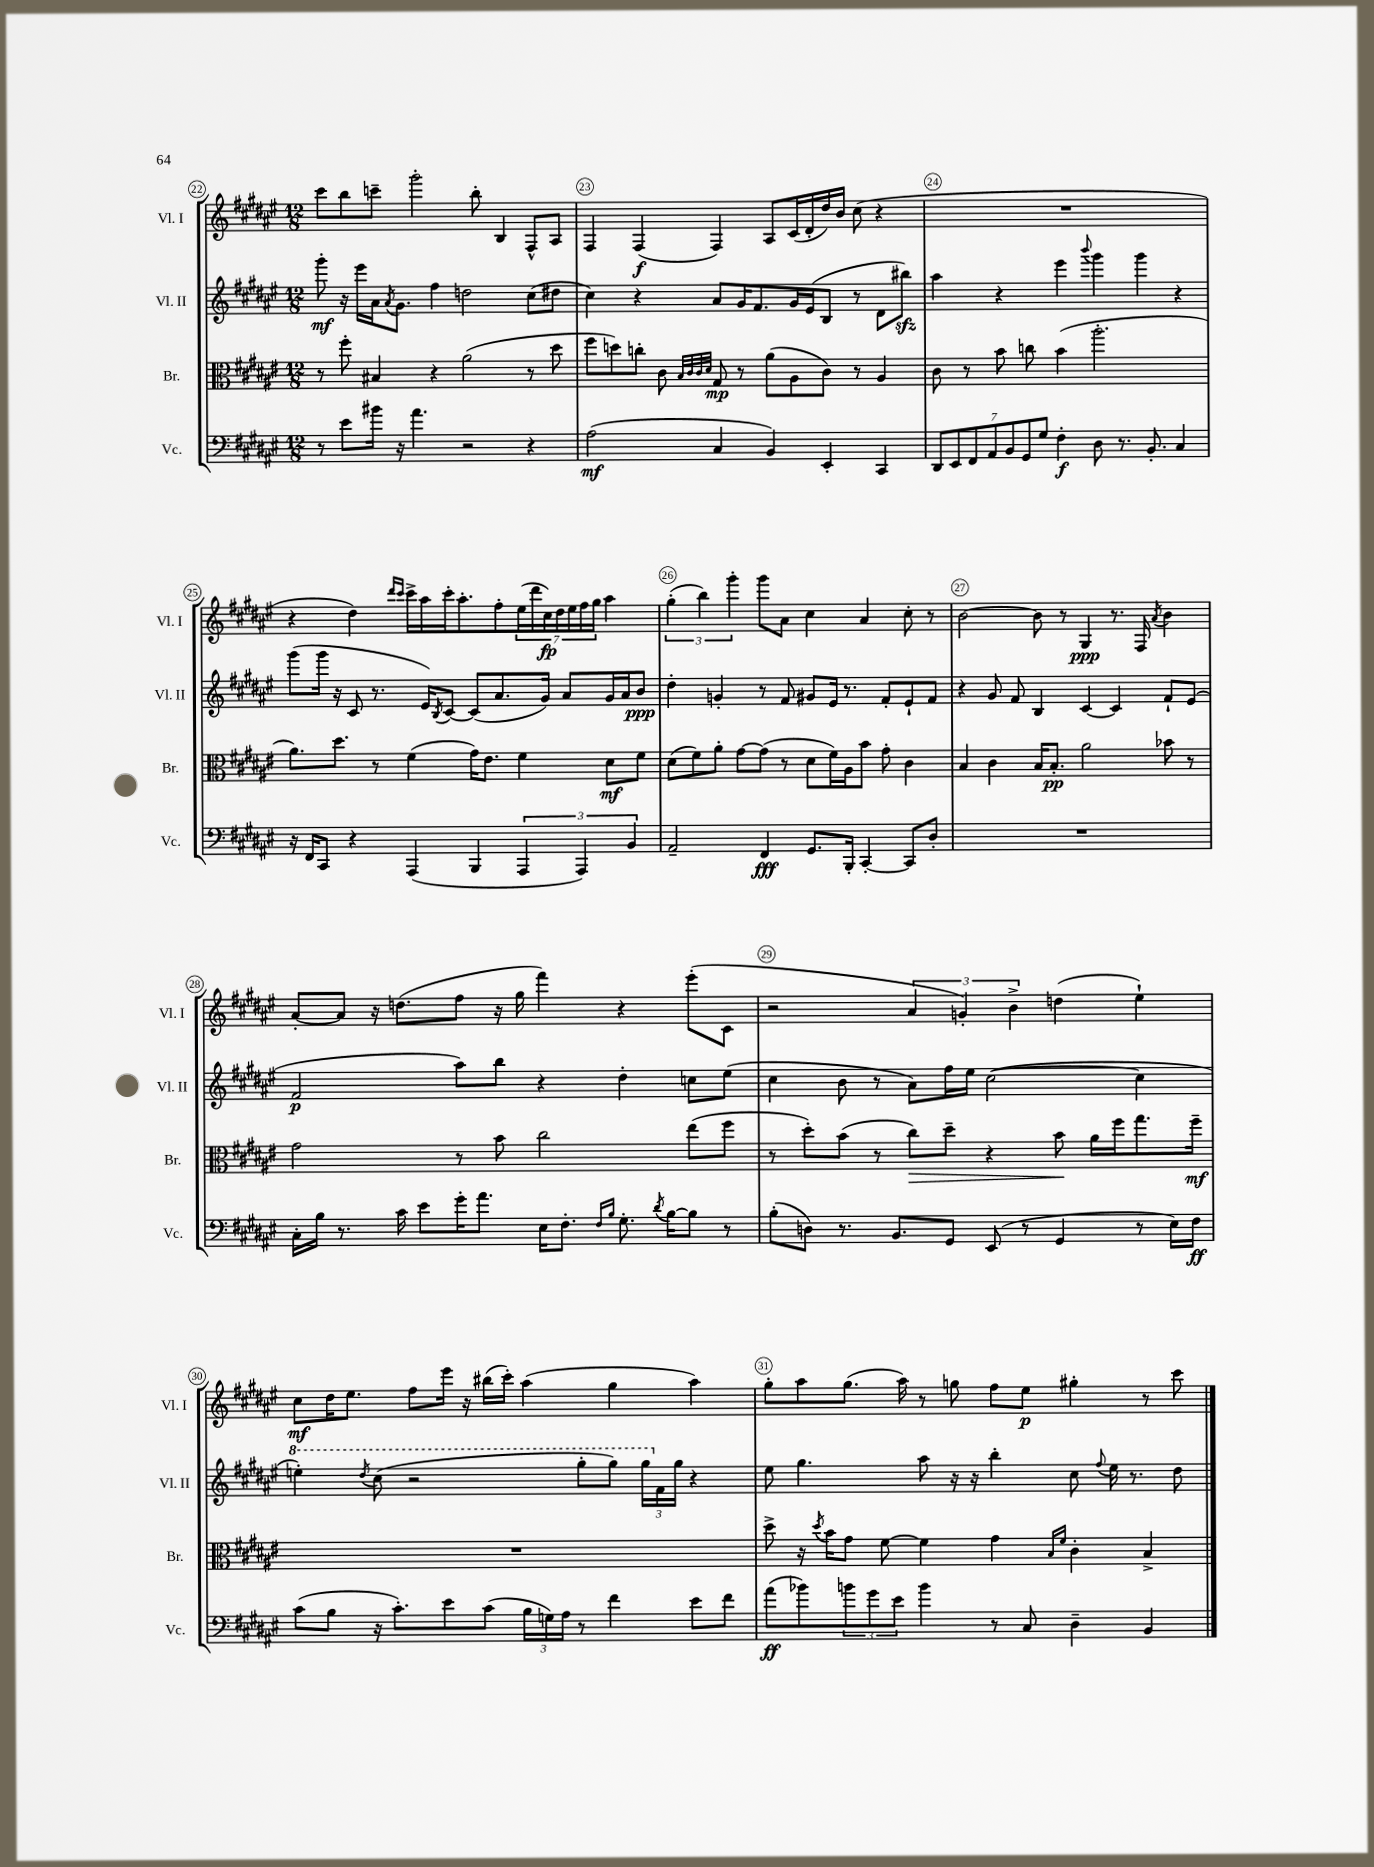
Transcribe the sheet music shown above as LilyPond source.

<<
\new StaffGroup <<
\new Staff = "s0" \with { instrumentName = "Vl. I" shortInstrumentName = "Vl. I" } {
    \clef treble \key fis \major \numericTimeSignature \time 12/8
    cis'''8 b''8 c'''8-- gis'''2-. b''8-. b4 fis8-^ ais8 |
    fis4 fis4\f( fis4) ais8 cis'16( dis'16-. dis''16) b'16 cis''8( r4 |
    R1. |
    r4 dis''4) \grace { dis'''16 cis'''16 } cis'''16-> ais''16 cis'''16-. ais''8.-. fis''8-. \tuplet 7/4 { eis''16( dis'''16 cis''16\fp) dis''16 eis''16 fis''16 gis''16 } ais''4 |
    \tuplet 3/2 { gis''4-.( b''4) gis'''4-. } gis'''8 ais'8 cis''4 ais'4 cis''8-. r8 |
    b'2~ b'8 r8 gis4\ppp r8. fis16 \acciaccatura { ais'8 } b'4 |
    ais'8~-. ais'8 r16 d''8.( fis''8 r16 gis''16 fis'''4) r4 eis'''8-.( cis'8 |
    r2 \tuplet 3/2 { ais'4 g'4-.) b'4-> } d''4( eis''4-!) |
    cis''8\mf dis''16 eis''8. fis''8 eis'''16 r16 bis''16( cis'''16-.) ais''4( gis''4 ais''4) |
    gis''8-. ais''8 gis''8.( ais''16) r8 g''8 fis''8 eis''8\p gis''4-. r8 cis'''8 \bar "|." |
}
\new Staff = "s1" \with { instrumentName = "Vl. II" shortInstrumentName = "Vl. II" } {
    \clef treble \key fis \major \numericTimeSignature \time 12/8
    gis'''8-.\mf r16 eis'''16 ais'16 \acciaccatura { ais'8 } gis'8. fis''4 d''2 cis''8( dis''8 |
    cis''4) r4 ais'8 gis'16 fis'8. gis'16 eis'16( b8 r8 dis'8 bis''8\sfz) |
    ais''4 r4 eis'''4 \appoggiatura { b'''8 } gis'''4 gis'''4 r4 |
    gis'''8( gis'''16 r16 cis'8 r8. eis'16) \acciaccatura { b8 } cis'8~ cis'8( ais'8. gis'16) ais'8 gis'16 ais'16 b'8\ppp |
    dis''4-. g'4-. r8 fis'8 gis'8 eis'16 r8. fis'8-. eis'8-! fis'8 |
    r4 gis'8 fis'8 b4 cis'4~ cis'4 fis'8-! eis'8( |
    fis'2\p ais''8) b''8 r4 dis''4-. c''8 eis''8( |
    cis''4 b'8 r8 ais'8) fis''16 eis''16 cis''2~( cis''4 |
    \ottava #1 e'''4-.) \acciaccatura { dis'''8 } cis'''8( r2 gis'''8-. gis'''8) \tuplet 3/2 { gis'''16 \ottava #0 fis'16 gis''16 } r4 |
    eis''8 gis''4. ais''8 r16 r16 b''4-. cis''8 \appoggiatura { fis''8 } eis''16 r8. dis''8 \bar "|." |
}
\new Staff = "s2" \with { instrumentName = "Br." shortInstrumentName = "Br." } {
    \clef alto \key fis \major \numericTimeSignature \time 12/8
    r8 fis''8-. bis4 r4 ais'2( r8 dis''8 |
    fis''8 d''8) c''8-. cis'8 \grace { b32 cis'32 cis'32 dis'32 } gis8\mp r8 ais'8( ais8 cis'8) r8 ais4 |
    cis'8 r8 b'8 c''8 b'4( ais''2.-. |
    ais'8.) dis''8. r8 fis'4( gis'16) eis'8. fis'4 dis'8\mf fis'8 |
    dis'8( fis'8) ais'8-. gis'8~ gis'8( r8 dis'8 fis'16) ais16 b'8 gis'8-. cis'4 |
    b4 cis'4 b16 b8.-.\pp ais'2 bes'8 r8 |
    gis'2 r8 b'8 cis''2 eis''8( fis''8 |
    r8 dis''8-.) b'8( r8 cis''8\>) dis''8-- r4 b'8\! ais'16 fis''16 gis''8. fis''16--\mf |
    R1. |
    dis''8-> r16 \acciaccatura { dis''8 } b'16 gis'8 fis'8~ fis'4 gis'4 \grace { b16 fis'16 } cis'4-. b4-> \bar "|." |
}
\new Staff = "s3" \with { instrumentName = "Vc." shortInstrumentName = "Vc." } {
    \clef bass \key fis \major \numericTimeSignature \time 12/8
    r8 eis'8 bis'16 r16 ais'4. r2 r4 |
    ais2\mf( cis4 b,4) eis,4-. cis,4 |
    \tuplet 7/4 { dis,8 eis,8 fis,8 ais,8 b,8 gis,8 gis8 } fis4-.\f dis8 r8. b,8.-. cis4 |
    r16 fis,16 cis,8 r4 ais,,4( b,,4 \tuplet 3/2 { ais,,4 ais,,4) b,4 } |
    ais,2-- fis,4\fff gis,8. b,,16-. cis,4~-. cis,8 dis8-. |
    R1. |
    cis16-. b16 r8. cis'16 eis'8 gis'16-. ais'8. eis16 fis8.-. \grace { fis16 b16 } gis8.-. \acciaccatura { dis'8 } b16~ b8 r8 |
    b8-.( d8) r8. b,8. gis,8 eis,8( r8 gis,4 r8 eis16) fis16\ff |
    cis'8( b8 r16 cis'8.-.) eis'8 cis'8( \tuplet 3/2 { b16 g16) ais16 } r8 fis'4 eis'8 fis'8 |
    ais'8\ff( bes'8) \tuplet 3/2 { b'8 gis'8 eis'8 } b'4 r8 cis8 dis4-- b,4 \bar "|." |
}
>>
>>
\layout { \context { \Score currentBarNumber = #22 \override BarNumber.break-visibility = ##(#f #t #t) barNumberVisibility = #all-bar-numbers-visible \override BarNumber.stencil = #(make-stencil-circler 0.1 0.3 ly:text-interface::print) } }
